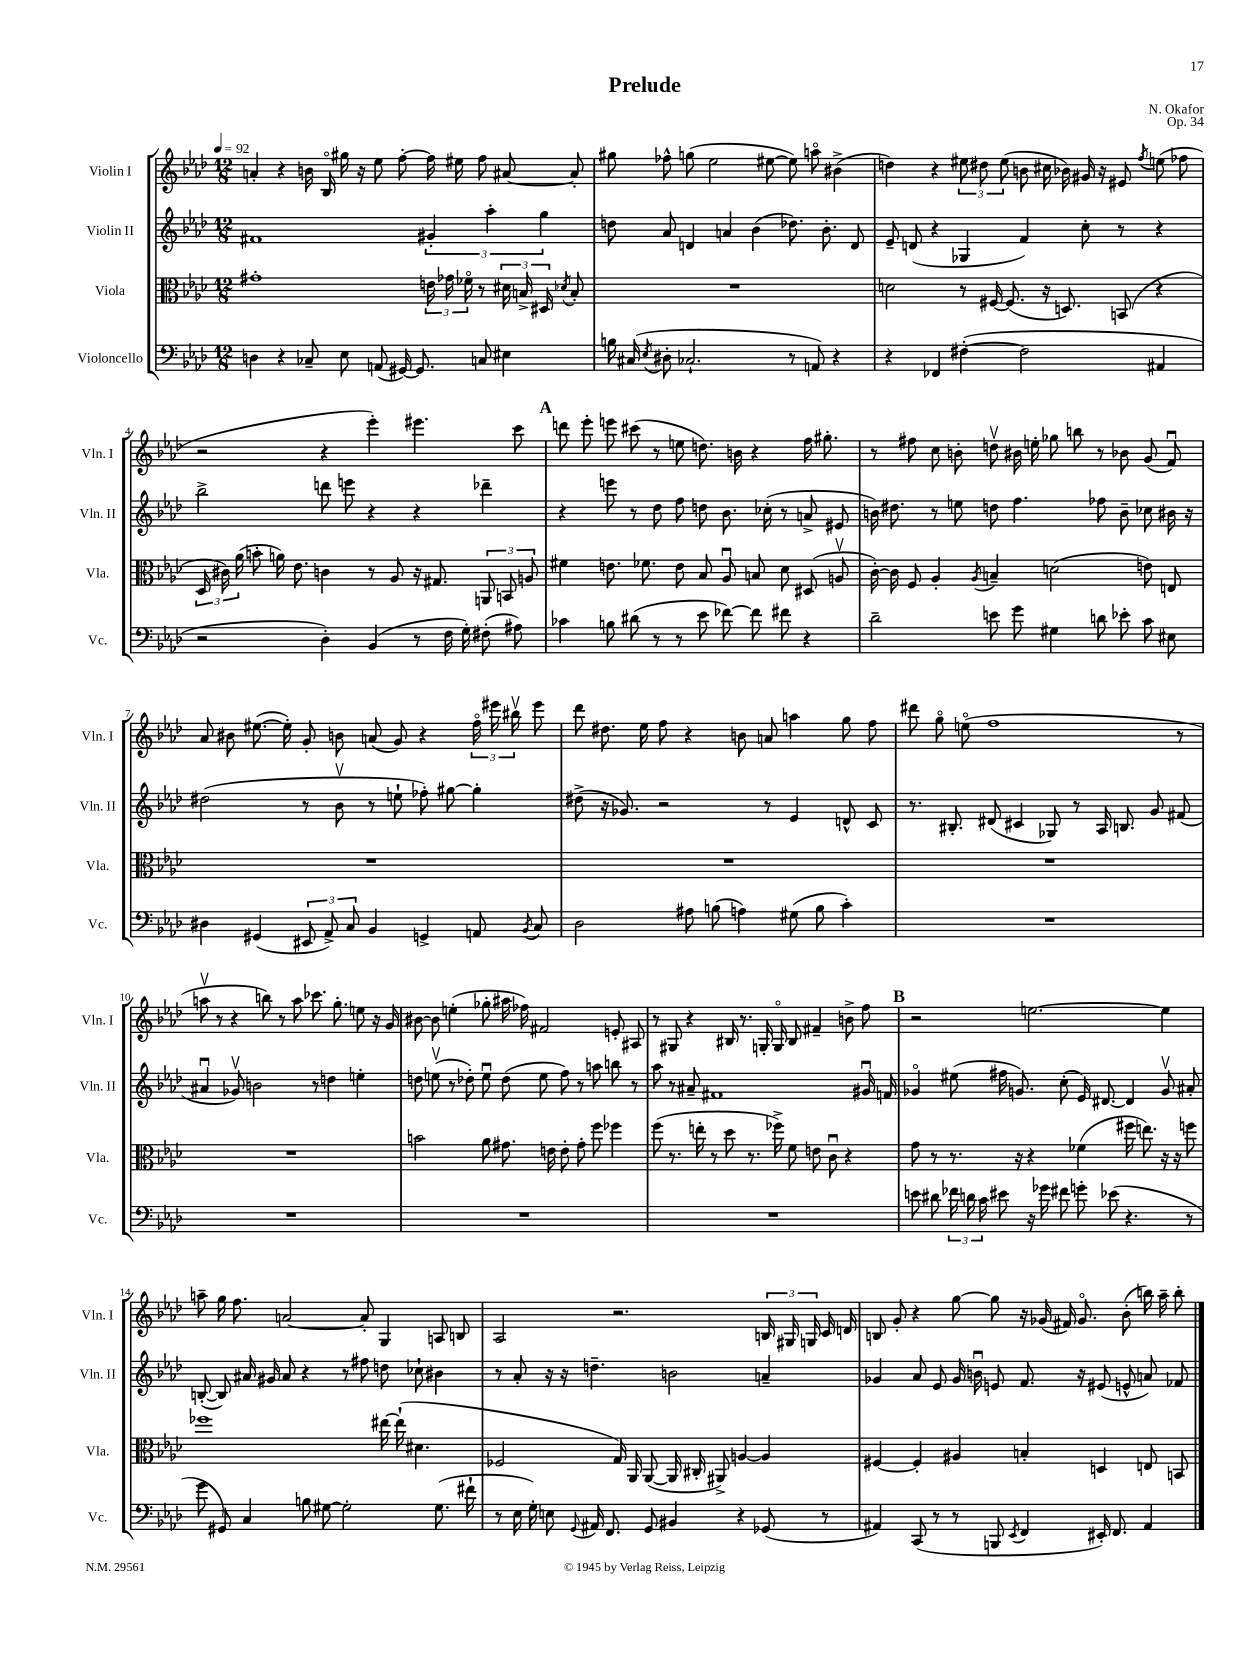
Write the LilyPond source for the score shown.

\header { title = "Prelude" composer = "N. Okafor" opus = "Op. 34" }
<<
\new StaffGroup <<
\new Staff = "s0" \with { instrumentName = "Violin I" shortInstrumentName = "Vln. I" } {
    \clef treble \key aes \major \numericTimeSignature \time 12/8 \tempo 4 = 92
    \autoBeamOff a'4-. r4 b'16 bes16\flageolet gis''16 r16 ees''8 f''8~-. f''16 eis''16 f''8 ais'8~ ais'8-. |
    gis''8 fes''8-^ g''8( ees''2 eis''8~ eis''8) a''8\flageolet bis'4->( |
    d''4) r4 \tuplet 3/2 { eis''8 dis''8 eis''8( } b'8 cis''16 bes'16) gis'16 r16 eis'8 \acciaccatura { f''8 } e''8( fes''8 |
    r2 r4 ees'''4-.) eis'''4. c'''8 |
    \mark \markup { \bold "A" } d'''8 ees'''8-. e'''8 cis'''8( r8 e''8 d''8.) b'16 r4 f''16 gis''8.-. |
    r8 fis''8 c''8 b'8-. d''8\upbow bis'16 e''16-. ges''8 b''8 r8 bes'8 g'8( f'8\downbow) |
    aes'8 bis'8 eis''8.~( eis''16-.) g'8-. b'8 a'8( g'8) r4 \tuplet 3/2 { f''16\flageolet eis'''16 bis''16\upbow } eis'''8 |
    des'''8 dis''8. ees''16 f''8 r4 b'8 a'8 a''4 g''8 f''8 |
    dis'''8 g''8\flageolet e''8\flageolet( f''1 r8 |
    a''8\upbow r8 r4 b''8) r8 a''8 ces'''8. g''8.-. e''8 r16 g'16 |
    bis'8~ bis'8 e''4-.( ges''8-. ais''16 fes''16) fis'2 e'8-. ais8 |
    r8 gis8 r4 bis16 r8. g16-. g16\flageolet bis8 fis'4-- b'8-> f''8 |
    \mark \markup { \bold "B" } r2 e''2.~ e''4 |
    a''8-- g''16 f''8. a'2~ a'8-. g4 a8 b8 |
    aes2 r2. \tuplet 3/2 { b16 gis16 g16 } c'16 d'16 |
    b8 g'8-. r4 g''8~ g''8 r16 ges'16( fis'16) ges'8.\flageolet bes'8-.( b''16) aes''16-- b''8-. \bar "|." |
}
\new Staff = "s1" \with { instrumentName = "Violin II" shortInstrumentName = "Vln. II" } {
    \clef treble \key aes \major \numericTimeSignature \time 12/8
    \autoBeamOff fis'1 \tuplet 3/2 { gis'4-. aes''4-. g''4 } |
    d''8 aes'8 d'4 a'4 bes'4( des''8.) bes'8.-. d'8 |
    ees'8-- d'8( r4 ges4 f'4) c''8-. r8 r4 |
    bes''2-> d'''8 e'''8 r4 r4 des'''4-- |
    \mark \markup { \bold "A" } r4 e'''8 r8 des''8 f''8 d''8 bes'8. ces''16-.( r8 a'8-> eis'8 |
    b'16) dis''8. r8 e''8 d''8 f''4. fes''8 b'8-- ces''8 bis'16 r16 |
    dis''2( r8 bes'8\upbow r8 e''8-! fes''8-.) gis''8~ gis''4-. |
    dis''8->( r16 ges'8.) r2 r8 ees'4 d'8-^ c'8 |
    r8. bis8.-. dis'8( cis'4 ges8) r8 aes16 b8. g'8 fis'8( |
    ais'4\downbow ges'8\upbow) b'2 r8 d''4 e''4-. |
    d''8 e''8\upbow( r8 des''8-.) e''8\downbow des''8( e''8 f''8) r8 a''8 b''8 r8 |
    aes''8 r8 ais'8-- fis'1 gis'16\downbow f'16 |
    \mark \markup { \bold "B" } ges'4\flageolet eis''8( fis''16 g'8.) c''8-.( ees'16) dis'8.~ dis'4 g'8\upbow ais'8-. |
    b8~-.( b8) ais'16 gis'16 ais'8 r4 r8 fis''8 d''8 ces''8-! bis'4 |
    r8 aes'8-. r16 r16 d''4.-- b'2 a'4-- |
    ges'4 aes'8 ees'8 ges'16 b'16\downbow e'8 f'8. r16 eis'8( e'8-^ a'8) fes'8 \bar "|." |
}
\new Staff = "s2" \with { instrumentName = "Viola" shortInstrumentName = "Vla." } {
    \clef alto \key aes \major \numericTimeSignature \time 12/8
    \autoBeamOff gis'1-. \tuplet 3/2 { e'16 ges'16 fes'16\flageolet } r8 \tuplet 3/2 { dis'16 b16-> dis16 } \acciaccatura { des'8 } b8-. |
    R1. |
    d'2 r8 fis16~ fis8.( r16 d8.) b,8( r4 |
    \tuplet 3/2 { des16 cis'16) aes'16( } b'8-. a'16) ees'8. c'4 r8 aes8 r16 gis8. \tuplet 3/2 { a,8 b,8 a8 } |
    \mark \markup { \bold "A" } fis'4 e'8. fes'8. e'8 bes8 aes8\downbow b8 des'8 dis8( a8\upbow |
    c'16~-.) c'16 f8 aes4-. \acciaccatura { aes8 } b4-- d'2( e'8) e8 |
    R1. |
    R1. |
    R1. |
    R1. |
    b'2 aes'8 gis'8. e'16 e'8-. gis'8-. f''8 fes''4 |
    f''8( r8. e''16-. r8 des''8 r8. fes''16->) f'8 e'8 c'8\downbow r4 |
    \mark \markup { \bold "B" } g'8 r8 r8. r16 r4 fes'4( fis''16 e''8.) r16 r16 f''8 |
    fes''1 eis''16~ eis''16-!( dis'4. |
    fes2 g16) aes,16 aes,8~( aes,16 cis16-. ais,8->) a4~ a4 |
    fis4~ fis4-. ais4 b4-. d4 e8 b,8 \bar "|." |
}
\new Staff = "s3" \with { instrumentName = "Violoncello" shortInstrumentName = "Vc." } {
    \clef bass \key aes \major \numericTimeSignature \time 12/8
    \autoBeamOff d4 r4 ces8-- ees8 a,8( gis,16~) gis,8. c8 eis4 |
    b16 cis16( \acciaccatura { ees8 } dis8-. ces2.-! r8 a,8) r4 |
    r4 fes,4 fis4~-.( fis2 ais,4 |
    r2 des4-.) bes,4( r8 f16 g16-.) fis8-.( ais8) |
    \mark \markup { \bold "A" } ces'4 b8 dis'8( r8 r8 ees'8 fes'8~) fes'8 fis'8 r4 |
    des'2-- e'8 g'8 gis4 d'8 ees'8-. c'8 eis8 |
    dis4 gis,4( \tuplet 3/2 { eis,8 aes,8->) c8 } bes,4 g,4-> a,8 \acciaccatura { bes,8 } c8 |
    des2 ais8 b8( a4) gis8( b8 c'4-.) |
    R1. |
    R1. |
    R1. |
    R1. |
    \mark \markup { \bold "B" } e'8 dis'8 \tuplet 3/2 { fes'16 d'16 c'16 } eis'8 r16 ges'16 fis'8 g'8-. ees'8( r4. r8 |
    g'8 gis,8) c4 b8 gis8~ gis2-. gis8.( fis'16-! |
    r8 ees16 g16-.) e8 \appoggiatura { g,8 } ais,16 f,8. g,8 bis,4 r4 ges,8( r8 |
    ais,4) c,8( r8 r8 b,,8 \acciaccatura { ees,8 } f,4 eis,16-.) f,8. ais,4 \bar "|." |
}
>>
>>
